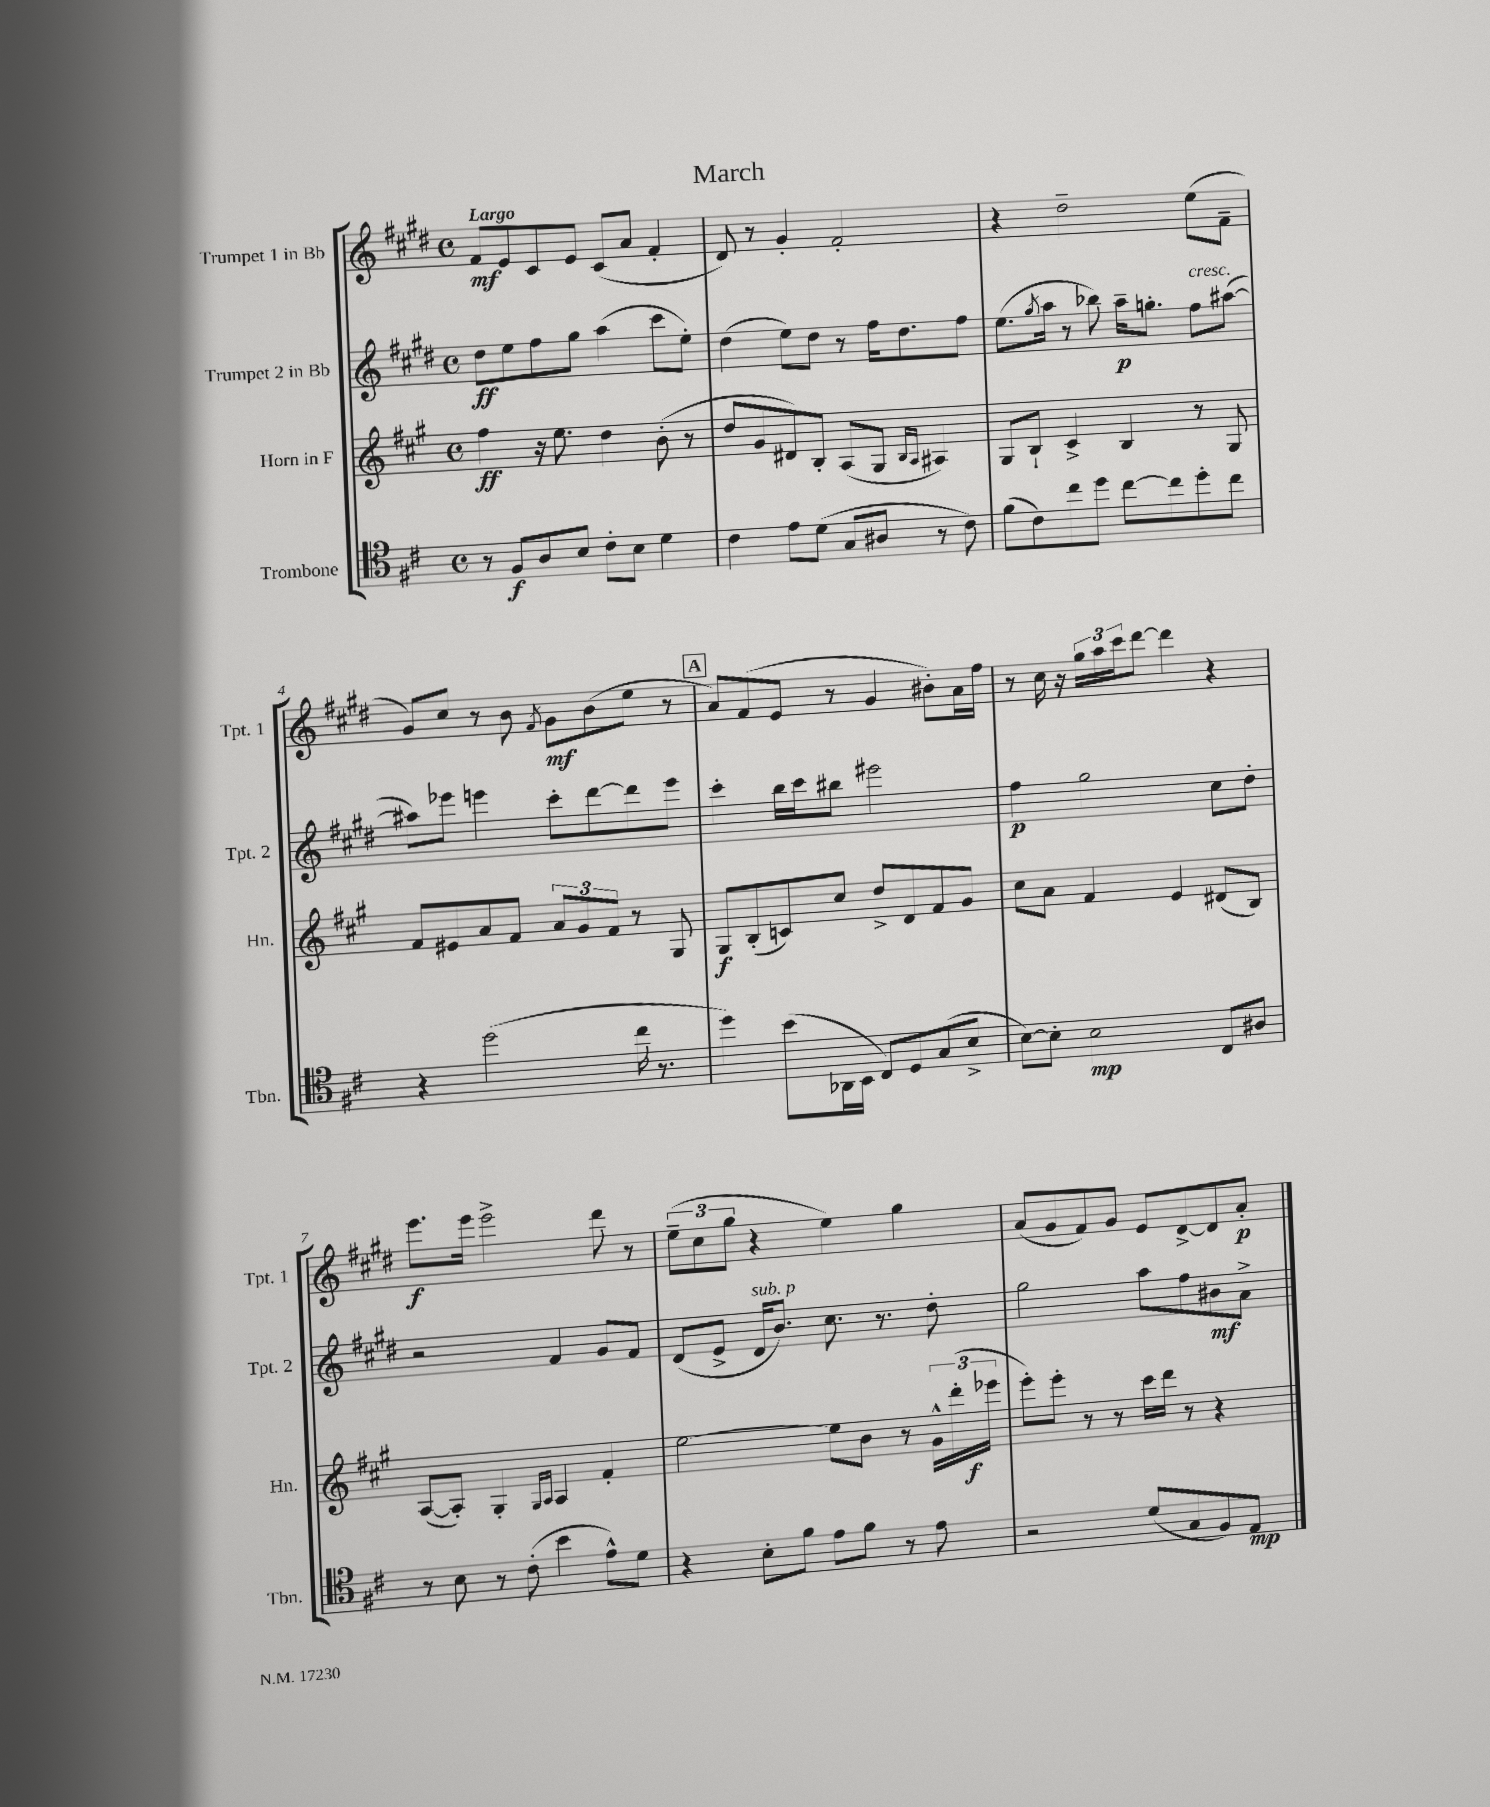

**kern	**kern	**kern	**kern
*staff4	*staff3	*staff2	*staff1
*clefC4	*clefG2	*clefG2	*clefG2
*k[f#c#]	*k[f#c#g#]	*k[f#c#g#d#]	*k[f#c#g#d#]
*M4/4	*M4/4	*M4/4	*M4/4
*met(c)	*met(c)	*met(c)	*met(c)
8r	4ff#	8dd#	8f#
8F#	.	8ee	8e
8A	16r	8ff#	8c#
.	8.ee	.	.
8B	.	8gg#	8e
8c#'	4dd	(4aa	(8c#
8B	.	.	8a
4d	(8b'	8ccc#	4f#'
.	8r	8ee')	.
=	=	=	=
4c#	8dd	(4dd#	8d#)
.	8g#	.	8r
8e	8d#)	8ee)	4g#'
(8d	8B'	8dd#	.
8G	(8A	8r	2f#'
8A#	8G#	16ff#	.
.	.	8.dd#	.
.	16qqB	.	.
.	16qqA	.	.
8r	4A#)	.	.
8c#)	.	8ff#	.
=	=	=	=
(8f#	8G#	(8.ee	4r
8c#)	8B`	.	.
.	.	8qgg#	.
.	.	16aa	.
8cc#	4c#^	8r	2dd#~
8dd	.	8bb-)	.
[8cc#	4B	16aa~	.
.	.	8.gg'	.
8cc#]	.	.	.
8dd'	8r	8ff#	(8ee
8cc#	8G#	([8aa#	8f#~
=	=	=	=
4r	8f#	8aa#])	8g#)
.	8e#	8eee-	8cc#
(2dd	8a	4eee	8r
.	8f#	.	8b
.	.	.	8qf#
.	12a	8ccc#'	8g#
.	12g#	.	.
.	.	[8ddd#	(8b
.	12f#	.	.
16cc#	8r	8ddd#]	8ee
8.r	.	.	.
.	8G#	8eee	8r
=	=	=	=
4dd)	8G#	4ccc#'	8a)
.	(8B'	.	(8f#
(8b	8c)	16bb	8e
.	.	16ccc#	.
16AA-	8cc#	8bb#	8r
16BB	.	.	.
8C#)	8dd^	2eee#	4g#
8D	8d	.	.
(8G	8f#	.	8b#')
8B^	8g#	.	16a
.	.	.	16ff#
=	=	=	=
[8B)	8cc#	4ff#	8r
8B']	8a	.	16cc#
.	.	.	16r
2B	4f#	2gg#	24gg#
.	.	.	24aa
.	.	.	24ccc#
.	.	.	[8ddd#
.	4e	.	4ddd#]
8C#	(8d#	8cc#	4r
8A#	8B)	8dd#'	.
=	=	=	=
8r	([8A	2r	8.eee
8B	8A'])	.	.
.	.	.	16eee
8r	4G#'	.	2eee^
(8c#'	.	.	.
.	16qqG#	.	.
.	16qqA	.	.
4b	4A	4f#	.
8e^^)	4f#'	8g#	8ddd#
8d	.	8f#	8r
=	=	=	=
4r	[2ee	(8d#	(12ee~
.	.	.	12cc#
.	.	8e^	.
.	.	.	12gg#
8B'	.	16d#	4r
.	.	8.b)	.
8f#	.	.	.
8e	8ee]	8.cc#	4ee)
8f#	8b	.	.
.	.	8.r	.
8r	8r	.	4gg#
8e	24g#^^	8dd#'	.
.	(24ddd'	.	.
.	24eee-	.	.
=	=	=	=
2r	8eee')	2gg#	(8a
.	8eee'	.	8g#
.	8r	.	8f#)
.	8r	.	8g#
(8d	16ccc#	8aa	8e
.	16ddd	.	.
8G	8r	8ff#	[8d#^
8F#)	4r	8b#	8d#]
8E	.	8a^	8a'
==	==	==	==
*-	*-	*-	*-
